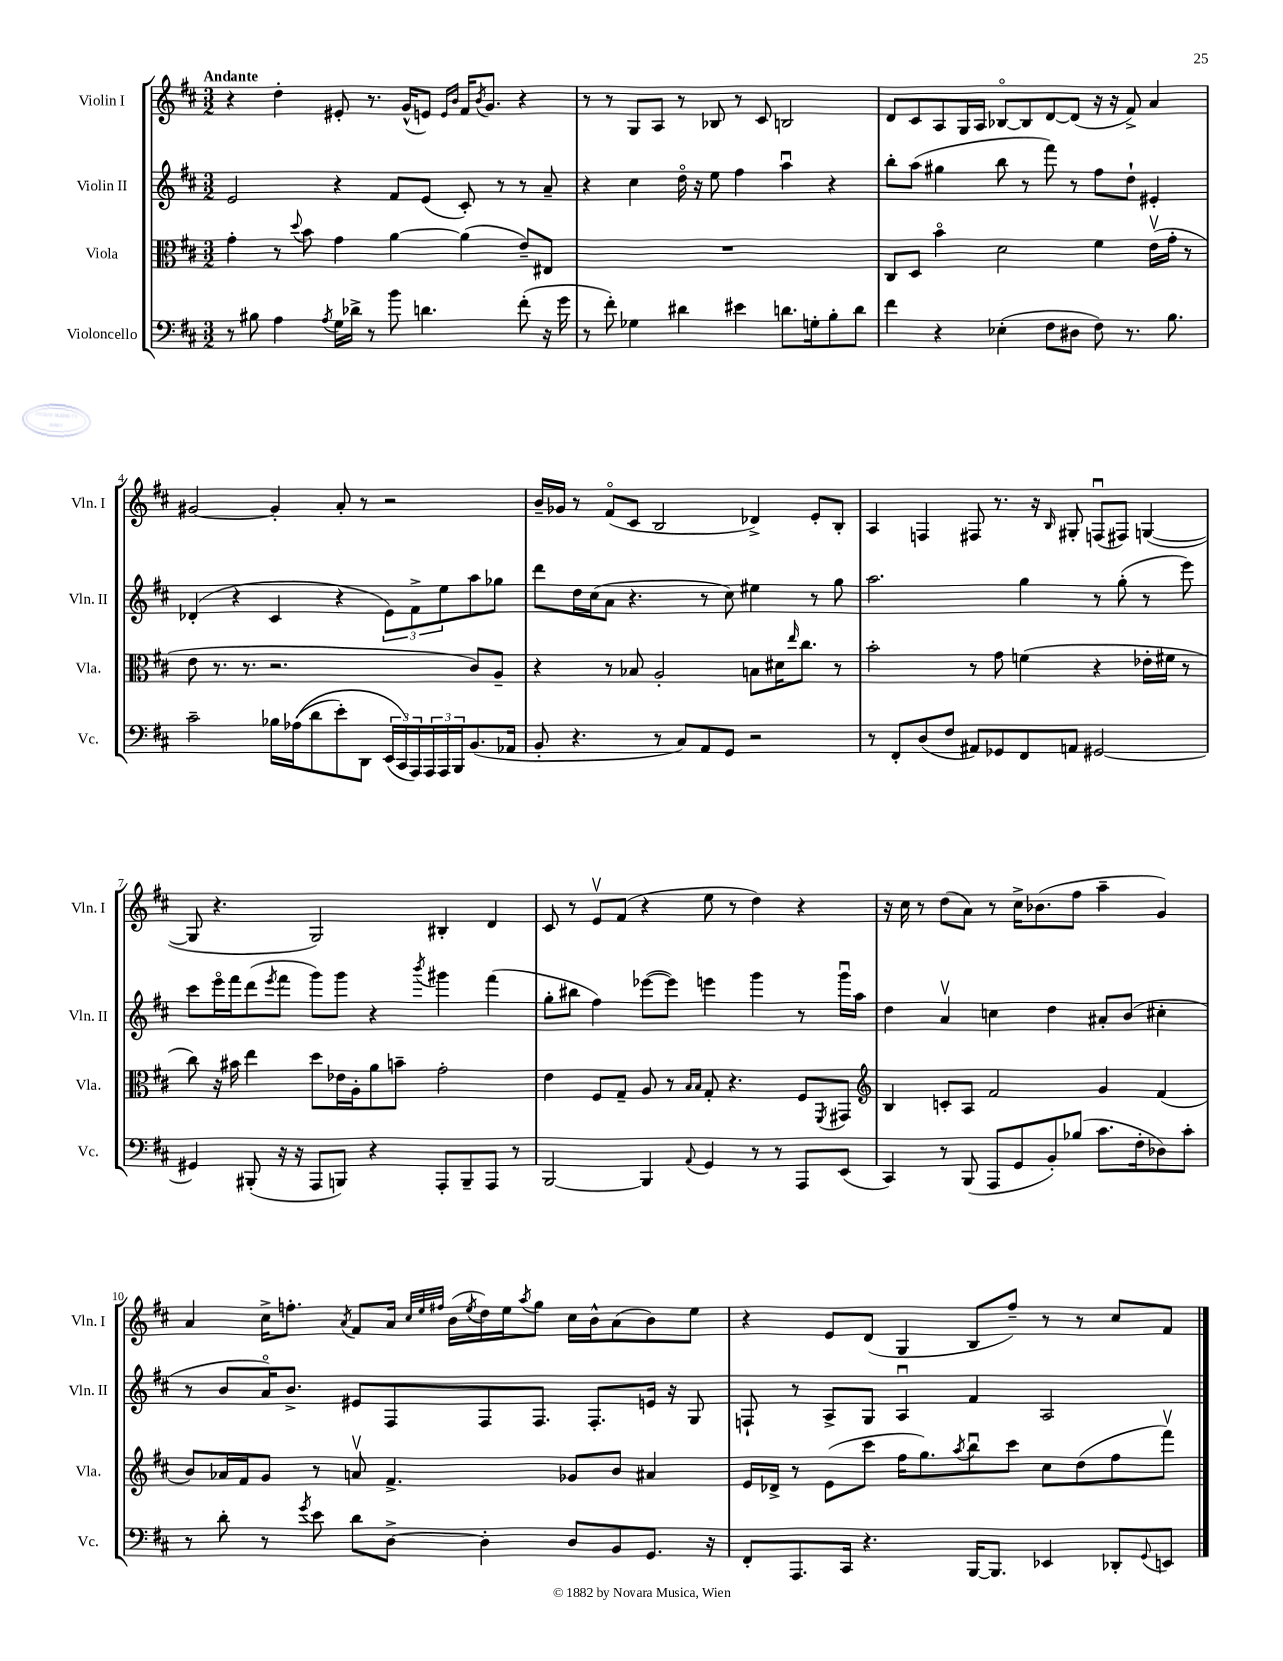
<<
\new StaffGroup <<
\new Staff = "s0" \with { instrumentName = "Violin I" shortInstrumentName = "Vln. I" } {
    \clef treble \key d \major \numericTimeSignature \time 3/2 \tempo "Andante"
    r4 d''4-. eis'8-. r8. g'16-^( e'8) \grace { e'16 b'16 } fis'16 \acciaccatura { b'8 } g'8. r4 |
    r8 r8 g8 a8 r8 bes8 r8 cis'8 b2 |
    d'8 cis'8 a8 g16 a16 bes8~\flageolet bes8 d'8~ d'8( r16 r16 fis'8->) a'4 |
    gis'2~ gis'4-. a'8-. r8 r2 |
    b'16-- ges'16 r8 fis'8\flageolet( cis'8 b2 des'4->) e'8-. b8-. |
    a4 f4 fis8 r8. r16 \grace { b16 } gis8-. f8\downbow( fis8) g4~( |
    g8 r4. g2) bis4-. d'4 |
    cis'8 r8 e'8\upbow fis'8( r4 e''8 r8 d''4) r4 |
    r16 cis''16 r8 d''8( a'8) r8 cis''16-> bes'8.( fis''8 a''4-- g'4) |
    a'4 cis''16-> f''8.-. \acciaccatura { a'8 } fis'8 a'16 \grace { cis''32 e''32 fis''32 } b'16( \acciaccatura { e''8 } d''16) e''16 \acciaccatura { a''8 } g''8 cis''16 b'16-^ a'8( b'8) e''8 |
    r4 e'8 d'8( g4 b8 fis''8--) r8 r8 cis''8 fis'8 \bar "|." |
}
\new Staff = "s1" \with { instrumentName = "Violin II" shortInstrumentName = "Vln. II" } {
    \clef treble \key d \major \numericTimeSignature \time 3/2
    e'2 r4 fis'8 e'8( cis'8-.) r8 r8 a'8-- |
    r4 cis''4 d''16\flageolet r16 e''8 fis''4 a''4\downbow r4 |
    b''8-. a''8( gis''4 b''8 r8 fis'''8) r8 fis''8 d''8-! eis'4-. |
    des'4-.( r4 cis'4 r4 \tuplet 3/2 { e'8) fis'8-> e''8 } a''8 ges''8 |
    d'''8 d''16 cis''16( a'8 r4. r8 cis''8) eis''4 r8 g''8 |
    a''2. g''4 r8 g''8-.( r8 e'''8) |
    cis'''8 e'''16\flageolet fis'''16 d'''8( \acciaccatura { e'''8 } fis'''8 g'''8) g'''8 r4 \acciaccatura { b'''8 } gis'''4 fis'''4( |
    g''8-. bis''8 fis''4) ees'''8~( ees'''8) e'''4 g'''4 r8 g'''16\downbow a''16 |
    d''4 a'4\upbow c''4 d''4 ais'8-. b'8( cis''4-. |
    r8 b'8 a'16\flageolet) b'8.-> eis'8 fis8 fis8 fis8. fis8.-. e'16 r16 g8 |
    f8-! r8 a8-> g8 a4\downbow fis'4 a2 \bar "|." |
}
\new Staff = "s2" \with { instrumentName = "Viola" shortInstrumentName = "Vla." } {
    \clef alto \key d \major \numericTimeSignature \time 3/2
    g'4-. r8 \appoggiatura { d''8 } b'8 g'4 a'4~ a'4( e'8--) eis8 |
    R1. |
    cis8 d8 b'4\flageolet d'2 fis'4 e'16\upbow( g'16-. r8 |
    e'8 r8. r8. r2. cis'8) a8-- |
    r4 r8 bes8 a2-. b8 dis'16 \grace { e''16 } cis''8. r8 |
    b'2-. r8 g'8 f'4( r4 ees'16-. fis'16 r8 |
    cis''8) r16 bis'16 e''4 d''8 ees'16 a16-. a'8 b'8-- g'2-. |
    e'4 fis8 g8-- a8 r8 \grace { b16 b16 } g8-. r4. fis8 \acciaccatura { fis,8 } gis,8 |
    \clef treble b4 c'8-. a8 fis'2 g'4 fis'4( |
    b'8) aes'16 fis'16 g'8 r8 a'8\upbow fis'4.-> ges'8 b'8 ais'4 |
    e'16 des'16-> r8 e'8( cis'''8 fis''16 g''8.) \acciaccatura { a''8 } b''8\downbow cis'''8 cis''8 d''8( fis''8 fis'''8\upbow) \bar "|." |
}
\new Staff = "s3" \with { instrumentName = "Violoncello" shortInstrumentName = "Vc." } {
    \clef bass \key d \major \numericTimeSignature \time 3/2
    r8 bis8 a4 \acciaccatura { a8 } g16 des'16-> r8 b'8 d'4. fis'8-.( r16 g'16 |
    r8 fis'8-.) ges4 dis'4 eis'4 d'8. g16-. b8-. d'8 |
    fis'4 r4 ees4-.( fis8 dis8 fis8) r8. b8. |
    cis'2-- bes16 aes16(\( d'8 e'8-.) d,8 \tuplet 3/2 { e,16( cis,16\) a,,16) } \tuplet 3/2 { a,,16 a,,16 b,,16 } b,8.( aes,16 |
    b,8-. r4. r8 cis8) a,8 g,8 r2 |
    r8 fis,8-. d8( fis8 ais,8) ges,8 fis,8 a,8 gis,2~ |
    gis,4 bis,,8-.( r16 r16 a,,8 b,,8) r4 a,,8-. b,,8-- a,,8 r8 |
    b,,2~ b,,4 \appoggiatura { a,8 } g,4 r8 r8 a,,8 e,8( |
    cis,4) r8 b,,8( a,,8 g,8 b,8-.) bes8( cis'8. fis16-. des8) cis'8-. |
    r8 d'8-. r8 \acciaccatura { g'8 } e'8 d'8 d8~-> d4-. d8 b,8 g,8. r16 |
    fis,8-. a,,8. cis,16 r4. b,,16~ b,,8. ees,4 des,8-. \appoggiatura { g,8 } e,8 \bar "|." |
}
>>
>>
